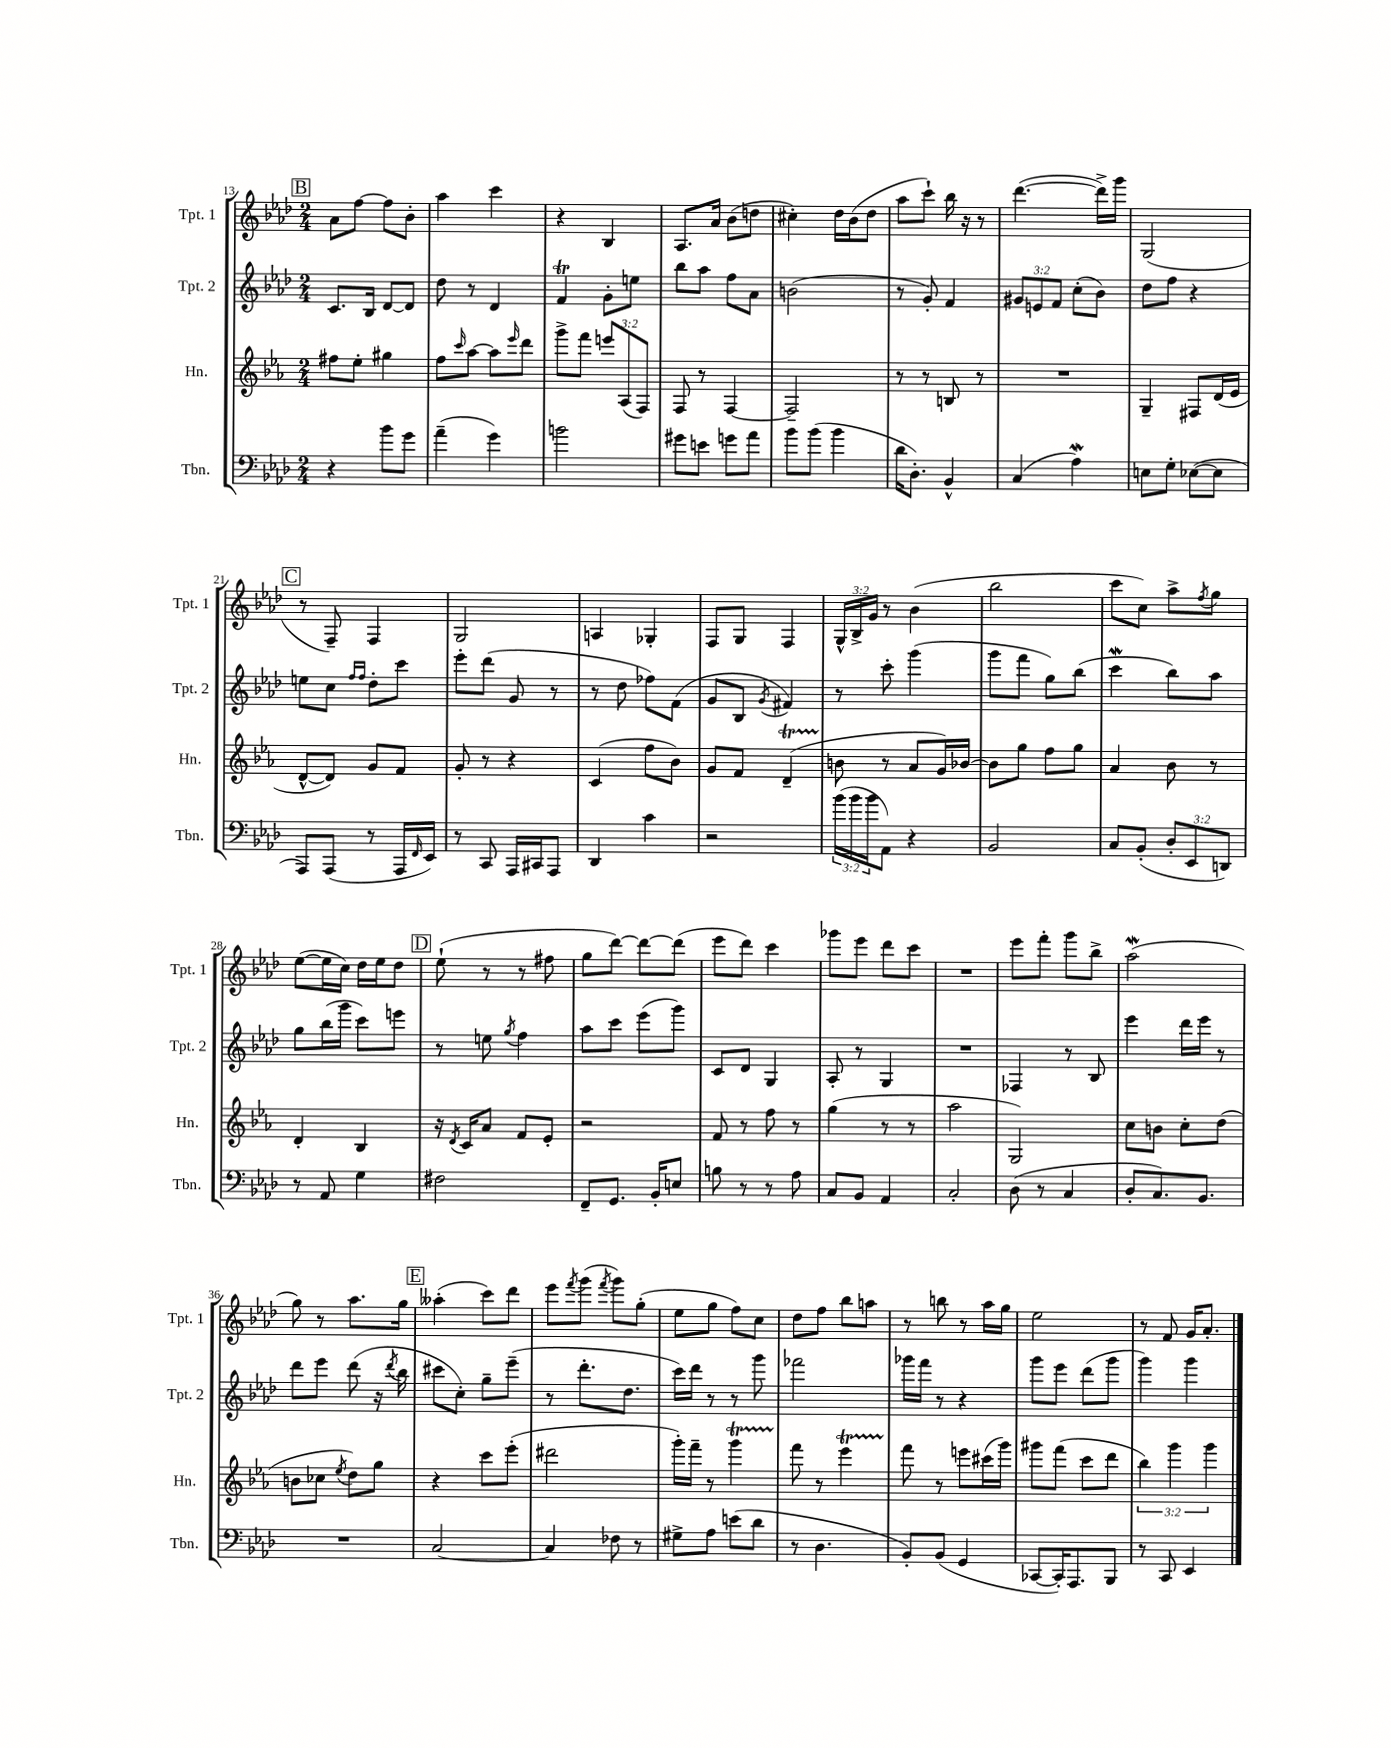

**kern	**kern	**kern	**kern
*staff4	*staff3	*staff2	*staff1
*clefF4	*clefG2	*clefG2	*clefG2
*k[b-e-a-d-]	*k[b-e-a-]	*k[b-e-a-d-]	*k[b-e-a-d-]
*M2/4	*M2/4	*M2/4	*M2/4
4r	8ff#	8.c	8a-
.	8ee-'	.	[8ff
.	.	16B-	.
8b-	4gg#	[8d-	8ff]
8g	.	8d-]	8b-'
=	=	=	=
(4a-~	8ff	8dd-	4aa-
.	16qqccc	.	.
.	[8aa-	8r	.
4g)	8aa-]	4d-	4ccc
.	16qqeee-	.	.
.	8ddd	.	.
=	=	=	=
2b	8ggg^	4f	4r
.	8fff	.	.
.	12eee	8g'	4B-
.	(12A-	.	.
.	.	8ee	.
.	12F)	.	.
=	=	=	=
8g#	8F	8bb-	8.A-
8e	8r	8aa-	.
.	.	.	16a-
8g	[4F	8ff	(8b-
8a-	.	8a-	8dd
=	=	=	=
8b-	2F~]	(2b	4cc#')
(8b-	.	.	.
4b-	.	.	16dd-
.	.	.	(16b-
.	.	.	8dd-
=	=	=	=
16d-	8r	8r	8aa-
8.D-')	.	.	.
.	8r	8g')	8ccc`)
4BB-^^	8B	4f	16bb-
.	.	.	16r
.	8r	.	8r
=	=	=	=
(4C	2r	12g#	([4.ddd-
.	.	12e	.
.	.	12f	.
4A-)	.	(8cc'	.
.	.	8b-)	16ddd-^])
.	.	.	16ggg
=	=	=	=
8E	4G~	8dd-	(2G
8G'	.	8ff	.
([8E-	8F#	4r	.
8E-]	(16d	.	.
.	16e-	.	.
=	=	=	=
8AAA-)	[8d^^	8ee	8r
(8AAA-	8d])	8cc	8F~)
.	.	16qqff	.
.	.	16qqff	.
8r	8g	8dd-'	4F
16AAA-	8f	8ccc	.
16qqFF	.	.	.
16EE-)	.	.	.
=	=	=	=
8r	8g'	8eee-'	2G
8CC	8r	(8ddd-	.
16AAA-	4r	8g	.
16CC#	.	.	.
8AAA-	.	8r	.
=	=	=	=
4DD-	(4c	8r	4A
.	.	8dd-	.
4c	8ff	8ff-)	4G-'
.	8b-)	(8f	.
=	=	=	=
2r	8g	8g	8F
.	8f	8B-	8G
.	.	8qg	.
.	(4d~	4f#)	4F
=	=	=	=
(24b-	8b	8r	24G^^
24b-	.	.	24B-^
24b-	.	.	24g
8AA-)	8r	8ccc'	8r
4r	8a-	(4ggg	(4b-
.	16g)	.	.
.	[16b-	.	.
=	=	=	=
2BB-	8b-]	8ggg	2bb-
.	8gg	8fff	.
.	8ff	8gg)	.
.	8gg	(8bb-	.
=	=	=	=
8C	4a-	4ccc	8ccc
(8BB-'	.	.	8cc)
12D-'	8b-	8bb-)	8aa-^
12EE-	.	.	.
.	.	.	8qff
.	8r	8aa-	8gg
12DD)	.	.	.
=	=	=	=
8r	4d'	8gg	([8ee-
8AA-	.	(16bb-	16ee-]
.	.	16ggg	16cc)
4G	4B-	8ccc)	16dd-
.	.	.	16ee-
.	.	8eee	8dd-
=	=	=	=
2F#	16r	8r	(8ee-`
.	8qd	.	.
.	16c	.	.
.	8a-	8ee	8r
.	.	8qgg	.
.	8f	4ff	8r
.	8e-'	.	8ff#
=	=	=	=
8FF~	2r	8aa-	8gg
8.GG	.	8ccc	[8ddd-)
.	.	(8eee-	8ddd-_
16BB-'	.	.	.
8E	.	8ggg)	(8ddd-]
=	=	=	=
8B	8f	8c	8eee-
8r	8r	8d-	8ddd-)
8r	8ff	4G	4ccc
8A-	8r	.	.
=	=	=	=
8C	(4gg	8A-'	8ggg-
8BB-	.	8r	8eee-
4AA-	8r	4G	8ddd-
.	8r	.	8ccc
=	=	=	=
2C'	2aa-	2r	2r
=	=	=	=
(8D-	2G)	4F-	8eee-
8r	.	.	8fff'
4C	.	8r	8ggg
.	.	8B-	8bb-^
=	=	=	=
8D-'	8cc	4eee-	(2aa-
8.C)	8b	.	.
.	8cc'	16ddd-	.
8.BB-	.	16eee-	.
.	(8dd	8r	.
=	=	=	=
2r	8b	8ddd-	8gg)
.	8cc-	8eee-	8r
.	8qee-	.	.
.	8dd)	(8ddd-	8.aa-
.	8gg	16r	.
.	.	8qddd-	.
.	.	16bb-	16gg
=	=	=	=
[2C	4r	8ccc#	(4aa--'
.	.	8cc')	.
.	8ccc	8gg~	8ccc)
.	(8eee-'	(8eee-~	8ddd-
=	=	=	=
4C]	2ddd#	8r	8eee-
.	.	.	8qfff
.	.	8.ddd-'	(8ggg
.	.	.	8qfff
8F-	.	.	8ggg)
.	.	8.dd-	.
8r	.	.	(8gg'
=	=	=	=
8G#^	16ggg')	16ccc)	8ee-
.	16fff~	16ddd-	.
8A-	8r	8r	8gg
(8e	4ggg	8r	8ff)
8d-	.	8ggg	8cc
=	=	=	=
8r	8fff	2fff-	8dd-
4.D-	8r	.	8ff
.	4eee-	.	8bb-
.	.	.	8aa
=	=	=	=
8BB-')	8fff	16ggg-	8r
.	.	16fff	.
(8BB-	8r	8r	8bb
4GG	8eee	4r	8r
.	(16ccc#	.	16aa-
.	16ggg)	.	16gg
=	=	=	=
[8CC-	8ggg#	8ggg	2ee-
16CC-'])	(8fff	8eee-	.
8.AAA-	.	.	.
.	8ccc	(8ddd-	.
8BBB-	8ddd	8ggg	.
=	=	=	=
8r	6bb-)	4ggg)	8r
8CC	.	.	8f
.	6ggg	.	.
4EE-	.	4ggg	16g
.	.	.	8.a-'
.	6ggg	.	.
==	==	==	==
*-	*-	*-	*-
